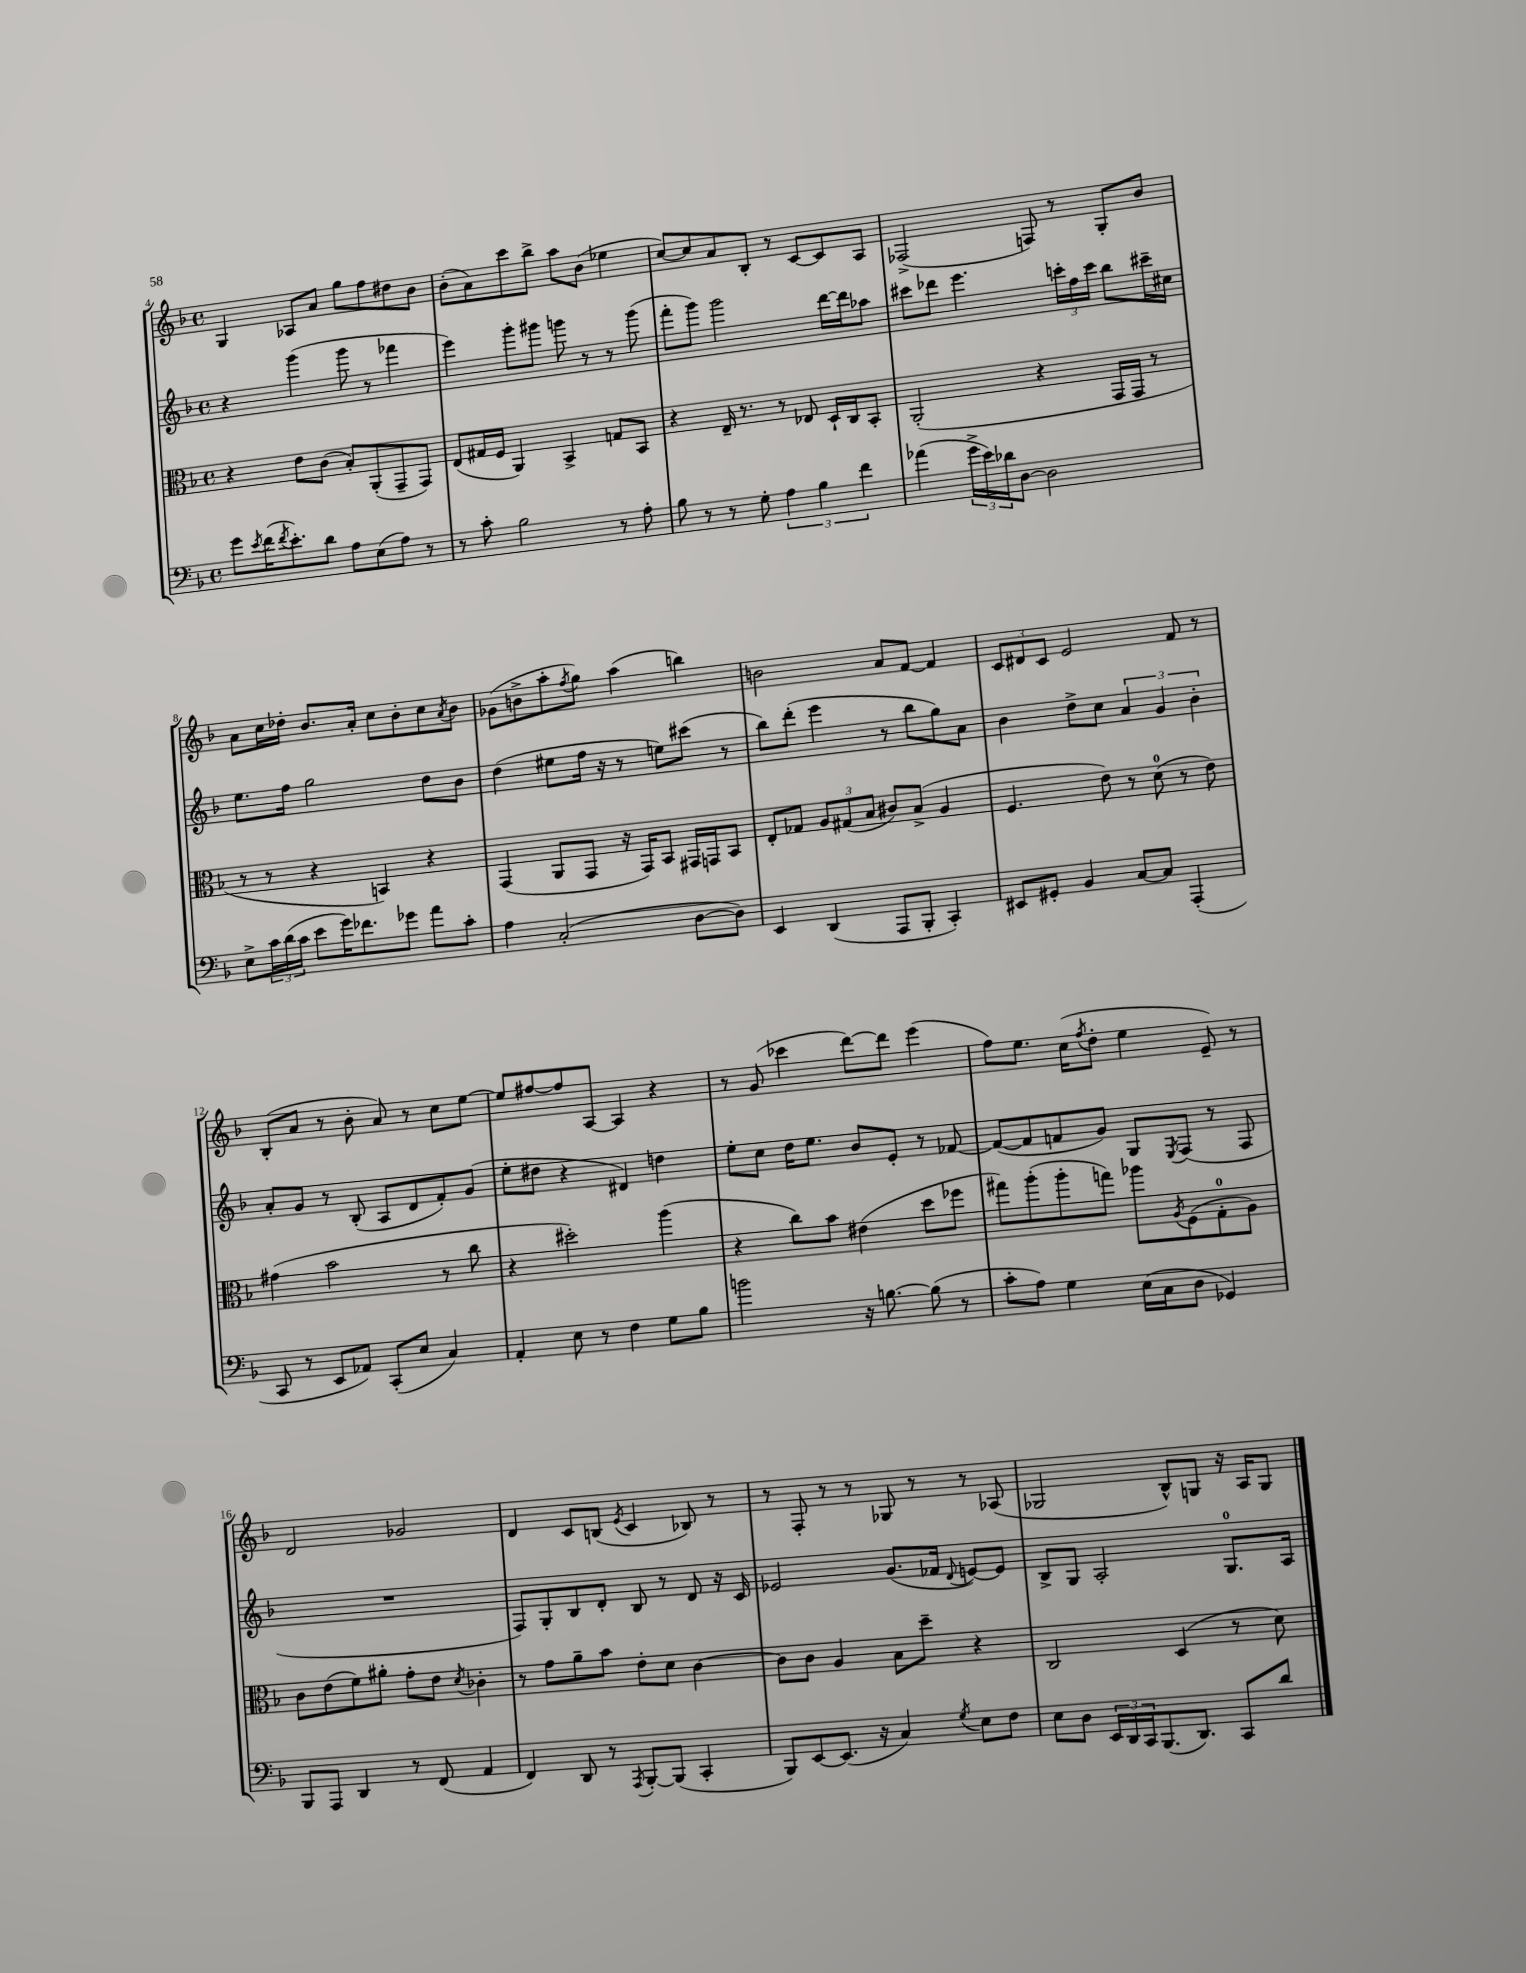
<<
\new StaffGroup <<
\new Staff = "s0" {
    \clef treble \key f \major \defaultTimeSignature \time 4/4
    g4 aes8 a'8 g''8 f''8 dis''8 bes'8 |
    bes'8-.( a'8) c'''8 bes''8-> a''8 bes'8( ees''4 |
    c''8~) c''8 a'8 bes8-. r8 c'8~ c'8 a8 |
    fes2->( f8) r8 g8-. bes'8 |
    a'8 c''16 des''16-. bes'8. a'16-. c''8 bes'8-. c''8 \acciaccatura { a'8 } bes'8 |
    ges'8( b'8-> a''8-. \acciaccatura { f''8 } g''8) a''4( b''4) |
    b'2 a'8 f'8~ f'4 |
    \tuplet 3/2 { c'8 dis'8 c'8 } e'2 f'8 r8 |
    bes8-.( a'8 r8 bes'8-. a'8) r8 c''8 e''8~ |
    e''8 fis''8~ fis''8 a8~ a4 r4 |
    r8 g'8( ces'''4 d'''8~) d'''8 e'''4( |
    f''8) e''8. c''16( \acciaccatura { f''8 } d''8-. e''4 e'8--) r8 |
    d'2 ges'2 |
    d'4 c'8 b8( \acciaccatura { e'8 } c'4 bes8) r8 |
    r8 f8-. r8 r8 ges8 r8 r8 aes8( |
    ges2 bes8-^) g8 r16 a16 g8 \bar "|." |
}
\new Staff = "s1" {
    \clef treble \key f \major \defaultTimeSignature \time 4/4
    r4 g'''4( g'''8 r8 fes'''4 |
    e'''4) g'''8-. gis'''8 g'''8 r8 r8 g'''8( |
    f'''8-. g'''8) g'''2 d'''16~ d'''16 aes''8 |
    cis'''8 des'''8 e'''4. \tuplet 3/2 { c'''16-. f''16 c'''16 } bes''8 cis'''16-- cis''16 |
    e''8. f''16 g''2 d''8 bes'8 |
    d''4( eis''8 f''16 r16 r8 e''8) cis'''8( r8 |
    bes''8) d'''8-.( e'''4 r8 bes''8 g''8) a'8 |
    bes'4 d''8-> c''8 \tuplet 3/2 { a'4 g'4 bes'4-. } |
    a'8-. g'8 r8 bes8-.( a8 d'8 f'8-.) g'8( |
    e''8-. dis''8 r4 dis'4) d''4 |
    e''8-. c''8 d''16 e''8. bes'8 e'8-. r8 fes'8~ |
    fes'8~( fes'8 f'8 g'8) g8 \acciaccatura { e8 } f8( r8 f8 |
    R1 |
    f8) g8-. bes8 d'8-. bes8 r8 d'8 r16 c'16 |
    ees'2 g'8.( fes'16 \appoggiatura { d'8 } e'8~) e'8 |
    bes8-> g8 a2-. g8.-0 a16 \bar "|." |
}
\new Staff = "s2" {
    \clef alto \key f \major \defaultTimeSignature \time 4/4
    r4 e'8 c'8( bes8-.) a,8-.( g,8-- g,8) |
    e8( gis16 f16 a,4) bes,4-> g8 bes,8 |
    r4 e16-- r8. r8 ees8 d16-! c16 bes,8-. |
    a,2-.( r4 g,16 g,16 r8 |
    r8 r8 r4 b,4) r4 |
    g,4( a,8 g,8 r16 g,16) bes,8 gis,16 g,16 bes,8 |
    e8-. ges8 \tuplet 3/2 { a8 gis8( bes8 } cis'8) bes8->( a4 |
    f4. e'8) r8 d'8-0( r8 e'8) |
    gis'4( bes'2 r8 c''8 |
    r4 dis''2-.) a''4( |
    r4 c''8) bes'8 eis'4( d''8 fes''8 |
    gis''8) a''8-.( a''8-. g''8) aes''8 \acciaccatura { a8 } f8( g8-0-. a8) |
    c'8 e'8( f'8) ais'8-. g'8-. e'8 \acciaccatura { d'8 } ces'4-. |
    r8 g'8 a'8-- bes'8 e'8-. d'8 c'4~ |
    c'8 c'8 a4 bes8 d''8-- r4 |
    c2 d4( r8 d'8) \bar "|." |
}
\new Staff = "s3" {
    \clef bass \key f \major \defaultTimeSignature \time 4/4
    g'8 \acciaccatura { e'8 } f'16( \acciaccatura { f'8 } e'8.-.) d'8 a8 e8( a8) r8 |
    r8 c'8-. bes2 r8 a8-. |
    bes8 r8 r8 g8-. \tuplet 3/2 { a4 bes4 f'4 } |
    aes'4( \tuplet 3/2 { g'16-> e'16) des'16 } d8~ d2 |
    e8-> \tuplet 3/2 { c'16 d'16( c'16 } e'8 g'16) fes'8. ges'8 a'8 c'8-. |
    a4 c2-.( d8~ d8) |
    e,4 d,4( a,,8 bes,,8-. c,4-.) |
    eis,8 gis,8-. bes,4 c8~ c8 a,,4-.( |
    c,8 r8 e,8 aes,8) c,8-.( e8 c4) |
    a,4-. e8 r8 f4 g8 bes8 |
    b'2 r16 b8.~ b8( r8 |
    c'8-. a8) g4 e16( c16 d8 ges,4) |
    bes,,8 a,,8 d,4 r8 f,8( a,4 |
    f,4) d,8 r8 \acciaccatura { a,,8 } bes,,8~-. bes,,8( c,4-. |
    bes,,8) e,8~ e,8.( r16 c4) \acciaccatura { g8 } e8 f8 |
    e8 d8 \tuplet 3/2 { e,16 d,16 c,16 } bes,,8.( d,8.) c,8 d'8 \bar "|." |
}
>>
>>
\layout { \context { \Score currentBarNumber = #4 } }
